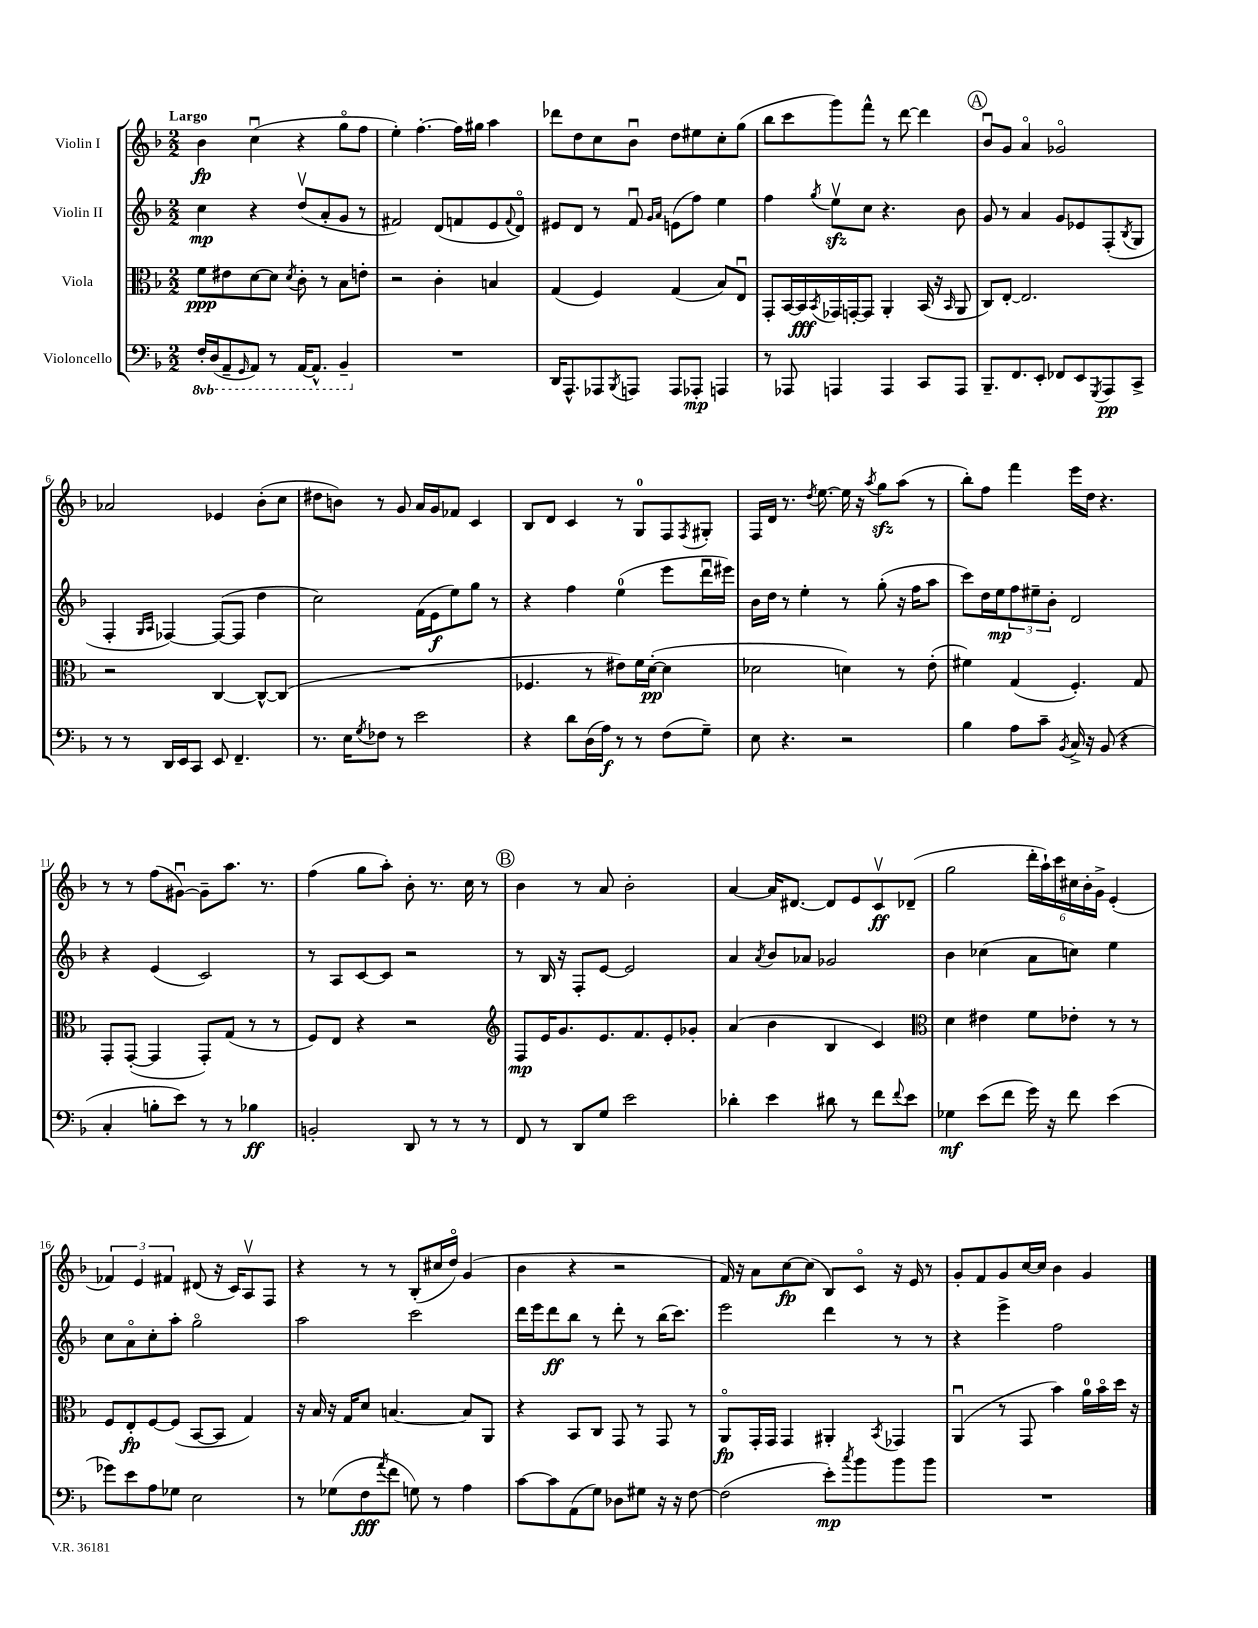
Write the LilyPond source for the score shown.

<<
\new StaffGroup <<
\new Staff = "s0" \with { instrumentName = "Violin I" } {
    \clef treble \key f \major \numericTimeSignature \time 2/2 \tempo "Largo"
    bes'4\fp c''4\downbow( r4 g''8\flageolet f''8 |
    e''4-.) f''4.~-. f''16 gis''16 a''4 |
    des'''8 d''8 c''8 bes'8\downbow d''8 eis''8 c''8-. g''8( |
    bes''8 c'''8 g'''8) f'''8-^ r8 d'''8~ d'''4 |
    \mark \markup { \circle "A" } bes'8\downbow g'8 a'4\flageolet ges'2\flageolet |
    aes'2 ees'4 bes'8-.( c''8 |
    dis''8 b'8) r8 g'8 a'16 g'16 fes'8 c'4 |
    bes8 d'8 c'4 r8 g8-0 f8 \acciaccatura { f8 } gis8-. |
    f16 d'16 r8. \acciaccatura { d''8 } e''8.~ e''16 r16 \acciaccatura { a''8 } g''8\sfz a''8( r8 |
    bes''8-.) f''8 f'''4 e'''16 d''16 r4. |
    r8 r8 f''8( gis'8~\downbow) gis'8-- a''8. r8. |
    f''4( g''8 a''8-.) bes'8-. r8. c''16 r8 |
    \mark \markup { \circle "B" } bes'4 r8 a'8 bes'2-. |
    a'4~ a'16 dis'8.~ dis'8 e'8 c'8\upbow\ff des'8--( |
    g''2 \tuplet 6/4 { d'''16-. a''16-!) c'''16 cis''16 bes'16-. g'16-> } e'4-.( |
    \tuplet 3/2 { fes'4) e'4 fis'4 } dis'8( r16 c'16) a8\upbow f8 |
    r4 r8 r8 bes8-.( cis''16 d''16\flageolet) g'4( |
    bes'4 r4 r2 |
    f'16) r16 a'8 c''8~\fp c''8( bes8) c'8\flageolet r16 e'16 r8 |
    g'8-. f'8 g'8 c''16~ c''16 bes'4 g'4 \bar "|." |
}
\new Staff = "s1" \with { instrumentName = "Violin II" } {
    \clef treble \key f \major \numericTimeSignature \time 2/2
    c''4\mp r4 d''8\upbow( a'8-. g'8 r8 |
    fis'2) d'8( f'8 e'8 \appoggiatura { f'8 } d'8\flageolet) |
    eis'8 d'8 r8 f'8\downbow \grace { g'16 a'16 } e'8( f''8) e''4 |
    f''4 \acciaccatura { g''8 } e''8\upbow\sfz c''8 r4. bes'8 |
    \mark \markup { \circle "A" } g'8 r8 a'4 g'8 ees'8 f8-.( \acciaccatura { bes8 } g8 |
    f4-. \grace { g16 a16 } fes4~) fes8~( fes8 d''4 |
    c''2) f'16( e'16\f e''8) g''8 r8 |
    r4 f''4 e''4-0( e'''8 d'''16\downbow eis'''16) |
    bes'16 d''16 r8 e''4-. r8 g''8-.( r16 f''16 a''8 |
    c'''8) d''16 e''16\mp \tuplet 3/2 { f''8 eis''8-- bes'8-. } d'2 |
    r4 e'4( c'2) |
    r8 a8 c'8~ c'8 r2 |
    \mark \markup { \circle "B" } r8 bes16 r16 f8-. e'8~ e'2 |
    a'4 \acciaccatura { a'8 } bes'8 aes'8 ges'2 |
    bes'4 ces''4( a'8 c''8) e''4 |
    c''8 a'8\flageolet c''8-. a''8-. g''2\flageolet |
    a''2 c'''2 |
    d'''16 e'''16 d'''8\ff bes''8 r8 d'''8-. r8 bes''16( c'''8.) |
    e'''2 d'''4 r8 r8 |
    r4 e'''4-> f''2 \bar "|." |
}
\new Staff = "s2" \with { instrumentName = "Viola" } {
    \clef alto \key f \major \numericTimeSignature \time 2/2
    f'8\ppp eis'8 d'8~ d'8 \acciaccatura { d'8 } c'8-. r8 bes8 e'8-. |
    r2 c'4-. b4 |
    g4( f4) g4( bes8) e8\downbow |
    g,8-. bes,16~ bes,16\fff \acciaccatura { bes,8 } ges,16 g,16~-. g,8 a,4-. bes,16( r16 \grace { bes,16 } a,8 |
    \mark \markup { \circle "A" } c8) e8~-. e2. |
    r2 c4~ c8~-^ c8( |
    R1 |
    fes4. r8 eis'8) f'16 d'16~-.\pp( d'4 |
    des'2 d'4) r8 e'8-.( |
    fis'4) g4( f4.-.) g8 |
    g,8-. g,8~-.( g,4 g,8-.) g8( r8 r8 |
    f8) e8 r4 r2 |
    \mark \markup { \circle "B" } \clef treble f8\mp e'16 g'8. e'8. f'8. e'8-. ges'8-. |
    a'4( bes'4 bes4 c'4) |
    \clef alto d'4 eis'4 f'8 ees'8-. r8 r8 |
    f8 e8-.\fp f8~ f8( bes,8~ bes,8 g4) |
    r16 bes16 r16 g16 d'8 b4.~ b8 a,8 |
    r4 bes,8 c8 g,8 r8 g,8 r8 |
    a,8\flageolet\fp g,16-. g,16 g,4 ais,4-. \acciaccatura { bes,8 } ges,4 |
    a,4\downbow( r8 g,8 bes'4) a'16-0 bes'16\flageolet d''16 r16 \bar "|." |
}
\new Staff = "s3" \with { instrumentName = "Violoncello" } {
    \clef bass \key f \major \numericTimeSignature \time 2/2 \set Staff.ottavationMarkups = #ottavation-simple-ordinals
    \ottava #-1 f,16-. d,16( a,,8-- \grace { g,,16 } a,,8) r8 a,,16~ a,,8.-^ bes,,4-- \ottava #0 |
    R1 |
    d,16 a,,8.-^ aes,,8 \acciaccatura { bes,,8 } a,,8 a,,8 aes,,8-.\mp a,,4 |
    r8 aes,,8 a,,4 a,,4 c,8 a,,8 |
    \mark \markup { \circle "A" } bes,,8.-- f,8. e,8-. fes,8 e,8 \acciaccatura { g,,8 } a,,8\pp c,8-> |
    r8 r8 d,16 e,16 c,8 e,8 f,4.-- |
    r8. e16 \acciaccatura { g8 } fes8 r8 e'2 |
    r4 d'8 d16( a16\f) r8 r8 f8( g8--) |
    e8 r4. r2 |
    bes4 a8 c'8-- \acciaccatura { bes,8 } c16-> r16 bes,8( r4 |
    c4-. b8-. e'8) r8 r8 bes4\ff |
    b,2-. d,8 r8 r8 r8 |
    \mark \markup { \circle "B" } f,8 r8 d,8 g8 e'2 |
    des'4-. e'4 dis'8 r8 f'8 \appoggiatura { f'8 } e'8 |
    ges4\mf e'8( f'8 g'16) r16 f'8 e'4( |
    ges'8) e'8 a8 ges8 e2 |
    r8 ges8( f8\fff \acciaccatura { a'8 } f'8 g8) r8 a4 |
    c'8~ c'8 a,8( g8) des8 gis8 r16 r16 f8~ |
    f2( e'8-.\mp) \acciaccatura { c''8 } bes'8 bes'8 bes'8 |
    R1 \bar "|." |
}
>>
>>
